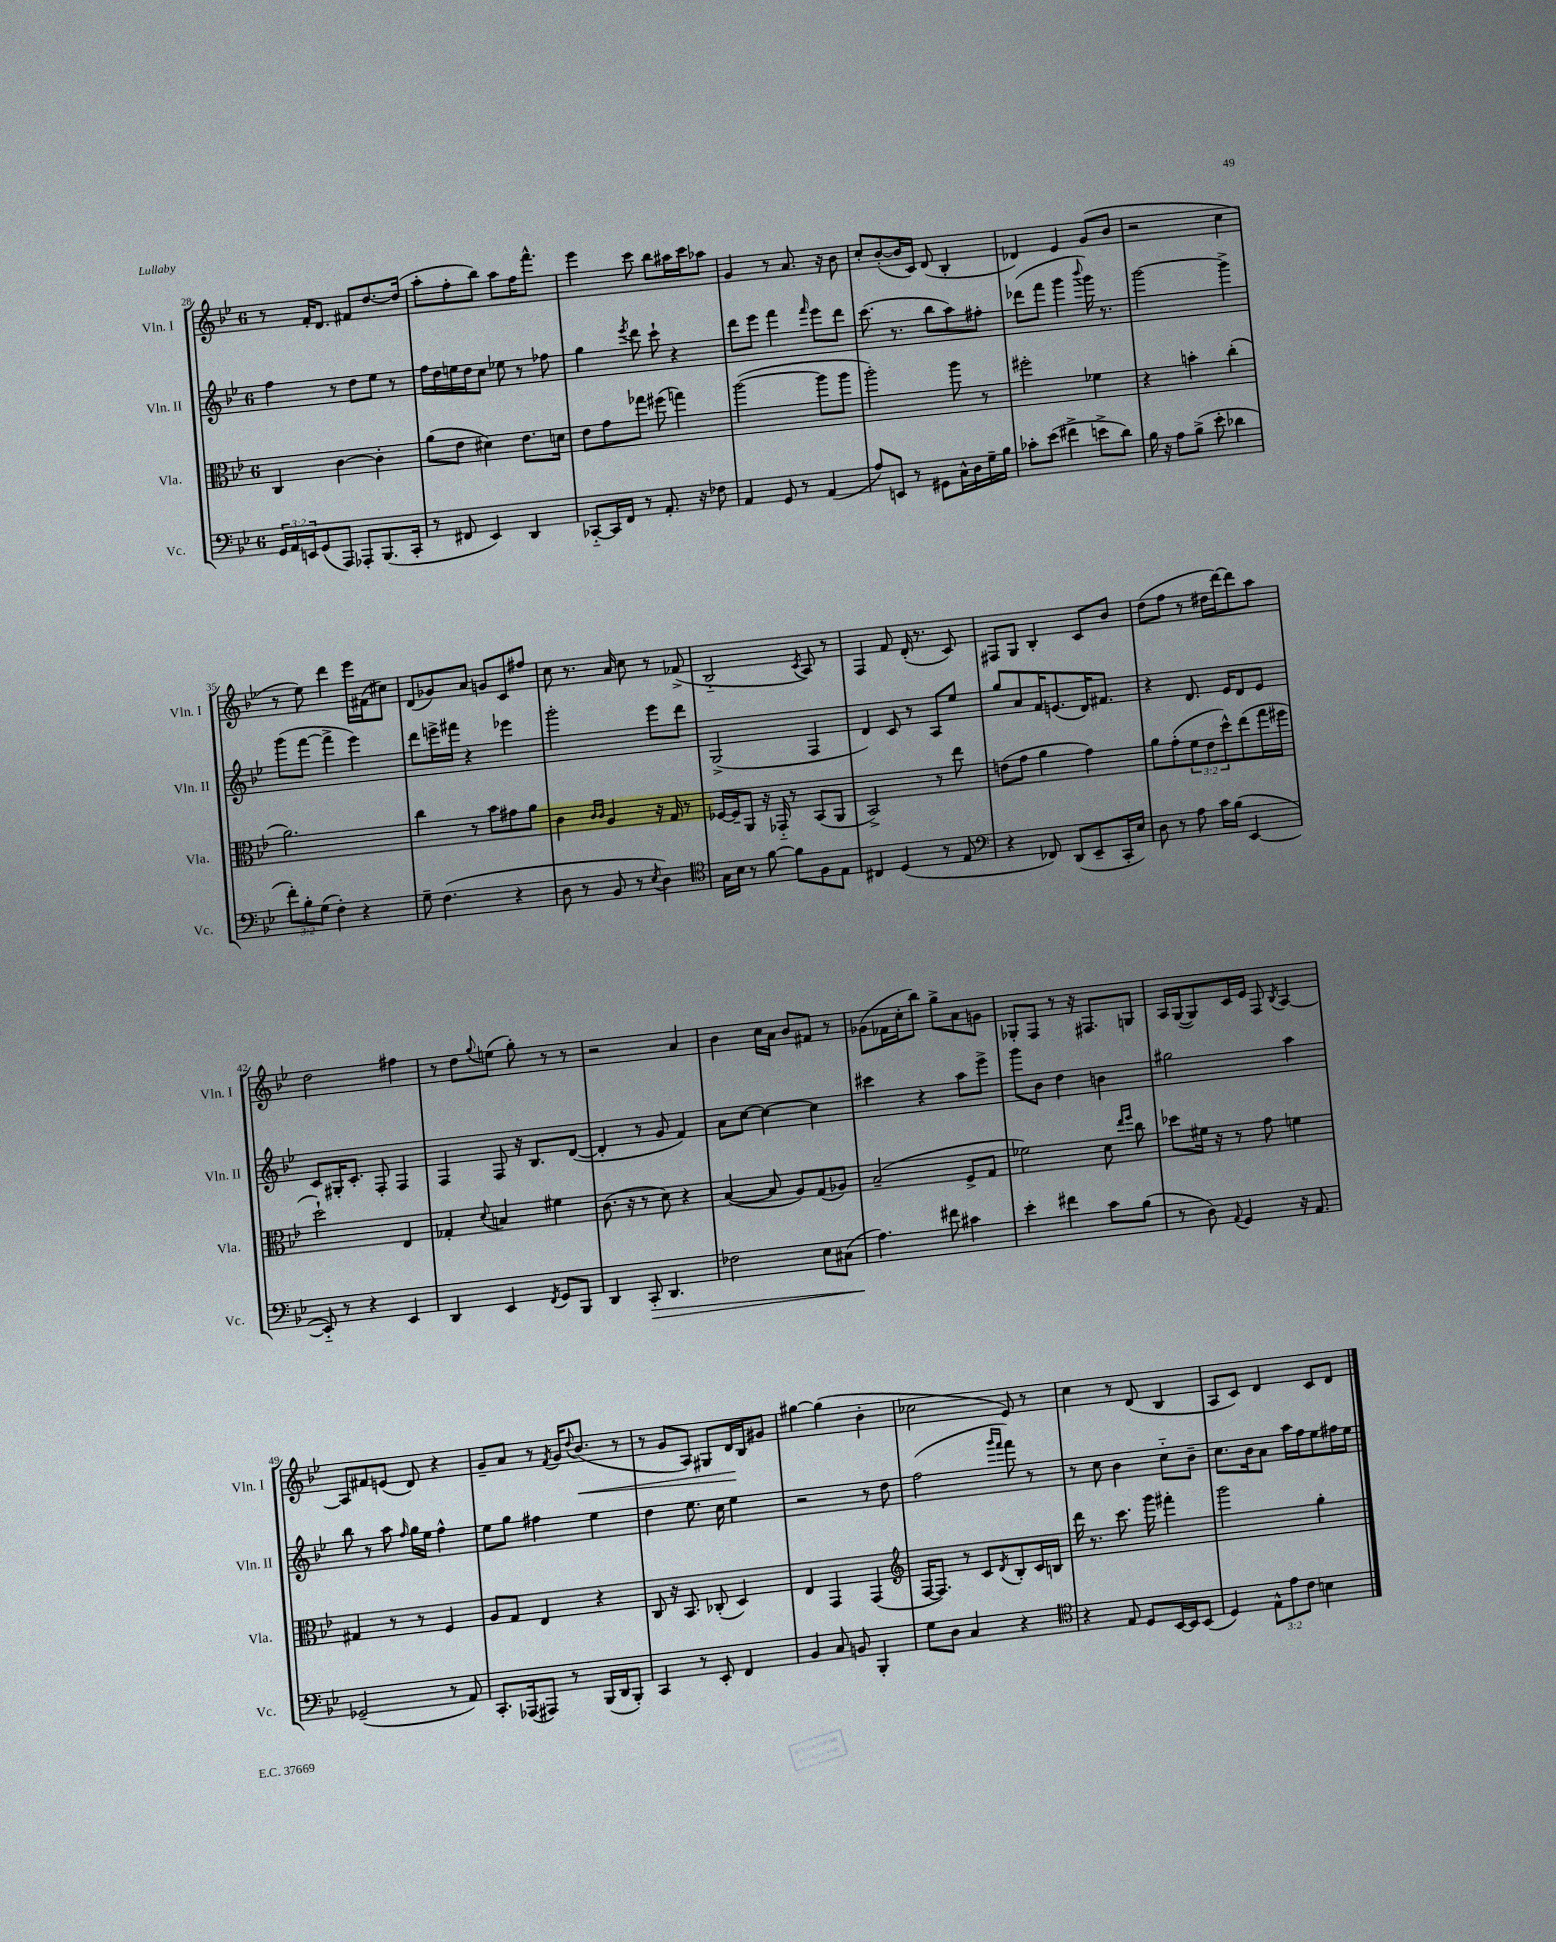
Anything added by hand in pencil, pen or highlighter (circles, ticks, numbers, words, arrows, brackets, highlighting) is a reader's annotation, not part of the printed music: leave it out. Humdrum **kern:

**kern	**kern	**kern	**kern
*staff4	*staff3	*staff2	*staff1
*clefF4	*clefC3	*clefG2	*clefG2
*k[b-e-]	*k[b-e-]	*k[b-e-]	*k[b-e-]
*M6/8	*M6/8	*M6/8	*M6/8
24GG/LL	4C/	4ff\	8r
24AA/	.	.	.
24EE/J	.	.	.
(8GG/	.	.	16f'/LK
.	.	.	8.d/J
8AAA/J)	[4c\	8r	.
8AAA-'/L	.	8dd\L	8f#/L
(8.BBB-/	4c'\]	8ee-\J	[8.dd/
.	.	8r	.
16CC'/Jk	.	.	(16dd/]Jk
=	=	=	=
8r	(8a\L	16ff\LL	8aa'\L
.	.	16dd\	.
8FF#/	8e-\J	16ee\	8ff'\
.	.	16dd\J	.
4EE-/)	4d#\)	8cc\J	8bb-\J)
.	.	8ee-\	8aa\L
4DD/	8.e-\L	8r	16ff\K
.	.	.	8.fff^^\J
.	.	8ff-\	.
.	16d\Jk	.	.
=	=	=	=
[8CC-'~/L	8e-\L	4gg\	4eee-\
16CC-/]L	8g\	.	.
16FF/JJ	.	.	.
.	.	8qeee-/	.
8r	8gg-\J	8ddd\	8ccc\
8.AA'/	(8ff#\	8ccc`\	8bb-\L
.	4gg\)	4r	16aa#\L
16r	.	.	16ccc\J
8F-\	.	.	8aa-\J
=	=	=	=
4AA/	([2aa\	8ddd\L	4g/
.	.	8eee-\J	.
8GG/	.	4fff\	8r
8r	.	.	8.a/
.	.	16qqfff/	.
(4AA/	8aa\]L	8eee-\L	.
.	.	.	16r
.	8aa\J	8ddd\J	8b-\
=	=	=	=
8A/L)	2aa'\)	(8.ccc\	8cc'/L
8EE/J	.	.	([8b-'/
.	.	8.r	.
8r	.	.	16b-/]L
.	.	.	16c/JJ)
8GG#\L	.	8bb-\L	(8d/
16C^^\L	8aa\	8aa\)	4B-'/
16D\	.	.	.
16G~\	8r	8ff#'\J	.
16B-\JJ	.	.	.
=	=	=	=
8c-'\L	2ff#'\	(8ddd-\L	4d-/)
(8e-\J	.	8fff\J	.
4f#^\	.	4ggg\	4e-/
.	.	8qqbbb-/	.
8e^\L	4f-\	16ggg\)	(8g/L
.	.	8.r	.
8d\J)	.	.	8b-/J
=	=	=	=
16B-\	4r	[2ggg\	2r
16r	.	.	.
8A\L	.	.	.
(8B-^\J	4b'\	.	.
8e-'\	.	.	.
4d-\	(4cc'\	4ggg^\]	4cc\
=	=	=	=
12f'\L)	2.a\)	(8ggg\L	8r
12B-'\	.	.	.
.	.	[8fff\J	8ee-\)
(12G\J	.	.	.
4F'\)	.	4fff^\]	4ddd\
4r	.	4eee-\)	16eee-\LL
.	.	.	(16f#\J
.	.	.	8cc#\J)
=	=	=	=
8G~\	4cc\	8ddd\L	(8d/L
(4.F\	.	16eee^\L	8g-/)
.	.	16fff#\JJ	.
.	8r	4r	8a/J
.	8b-\L	.	8g/L
4r	8g#\	4eee-\	8c/
.	8a\J	.	8ff#/J
=	=	=	=
8D\	4c\	2ggg'\	8cc\
8r	.	.	8.r
.	16qqc/LL	.	.
.	16qqc/JJ	.	.
8BB-/	4A/	.	.
.	.	.	16a/
8r	.	.	8cc\
8qE-/	.	.	.
4D\)	16r	8eee-\L	8r
.	16G/	.	.
.	8r	8ddd\J	(8f-^/
=	=	=	=
*clefC4	*	*	*
16G\LL	[16F-/LL	(2G^/	2B-'~/
16B-\JJ	16F-~/]J	.	.
8r	8AA/J	.	.
[8f\	16r	.	.
.	16GG-'~/	.	.
8f\]L	8r	.	.
.	.	.	8qc/
8F\	(8BB-/L	4F/	8A/)
8E-\J	8AA/J	.	8r
=	=	=	=
4C#/	2BB-^/)	4d/)	4F/
(4D/	.	8c/	8f/
.	.	8r	(16d'/
.	.	.	8.r
8r	8r	8A/L	.
8E-/	8ee-\	8ee-/J	8c/)
=	=	=	=
*clefF4	*	*	*
4r	(8e\L	8gg/L	8F#/L
.	8g\J	8a/	8G/J
8FF-/)	4a\	16f/K	4B-'/
.	.	(8.e/	.
(8DD/L	.	.	.
8EE-~/	4g\)	16d/K)	8c/L
.	.	8.f#/J	.
16CC'/L	.	.	8b-/J
16E-/JJ)	.	.	.
=	=	=	=
8D\	8a\L	4r	(8dd\L
8r	(8g'\	.	8ff\J
8A\	12f\	8.d/	8r
.	12e-\	.	.
16c\LL	.	.	16dd#\LL
.	12dd^^\)	.	.
(16B-\JJ	.	16e-/LK	[16ddd\J)
[4EE-/	(8ee-\	8d/	8ddd\]
.	16gg\L	8e-/J	8aa\J
.	16ff#\JJ	.	.
=	=	=	=
8EE-'~/])	2dd`\)	8c/L	2dd\
8r	.	16G#'/K	.
.	.	8.c'/J	.
4r	.	.	.
.	.	8F'/	.
4EE-/	4E-/	4F/	4ff#\
=	=	=	=
4DD/	4G-'/	4F/	8r
.	.	.	8dd\L
.	8qqd/	.	8qqgg/
4EE-/	4B/	8F/	(8ee\J
.	.	16r	8gg'\)
.	.	8.B-/L	.
8qFF/	.	.	.
8GG/L	4f#\	.	8r
8BBB-/J	.	([8d/J	8r
=	=	=	=
4DD/	(8.c\	4d'/]	2r
.	16r	.	.
8CC'/	8r	8r	.
4.DD/	8d\)	8g/	.
.	4r	4f/)	4a/
=	=	=	=
2F-\	([4B-/	8a\L	4b-\
.	.	[8cc\J	.
.	8B-/]	4cc\_	16cc\LL
.	.	.	16a\JJ
.	8A/L)	.	8b-/L
8E-\L	(8G/	4cc\]	8f#/J
(8C#\J	8A-/J)	.	8r
=	=	=	=
4.A\)	(2B-~/	4ccc#\	(8g-\L
.	.	.	16f-\L
.	.	.	16cc'\J
.	.	4r	8bb-\J)
8f#\	.	.	8gg^\L
4c#\	8F^/L	8aa\L	8a\
.	8G/J	8eee-^\J	8g\J
=	=	=	=
4e-'\	2f-\)	8ggg\L	8G-'/L
.	.	8b-\J	8F/J
4f#\	.	4dd\	8r
.	.	.	16r
.	.	.	8.F#/L
8c\L	8d\	4b\	.
.	16qqee-/LL	.	.
.	16qqff/JJ	.	.
(8B-\J	8cc\	.	8G/J
=	=	=	=
8r	8dd-\L	2gg#\	16A/LL
.	.	.	([16G/J
8D\)	16f#\Jk	.	8G/])
.	16r	.	.
8qqAA/	.	.	.
4GG/	8r	.	16c/L
.	.	.	16e-/JJ
.	8g\	.	8F/
.	.	.	8qB-/
16r	4f\	4aa\	[4A/
8.AA/	.	.	.
=	=	=	=
(2GG-~/	4G#/	8bb-\	8A/]L
.	.	8r	8f#/
.	8r	8aa\	(8e/J
.	.	16qqff/	.
.	8r	16gg\LL	8d/)
.	.	16ee-\JJ	.
8r	4F/	4ff^^\	4r
8AA/)	.	.	.
=	=	=	=
8.CC'/L	8A/L	8ee-\L	8g~/L
.	8G/J	8gg\J	8a/J
(16AAA-/k	.	.	.
8AAA#/J)	4E-/	4ff#\	8r
.	.	.	8qf/
8r	.	.	16g/LK
.	.	.	8qqdd/
.	.	.	(8.b-/J
(16BBB-/LL	4r	4ee-\	.
16DD/J	.	.	.
8BBB-'/J)	.	.	8r
=	=	=	=
4CC/	8C/	4dd\	8r
.	16r	.	8g/L
.	8.BB-/	.	.
8r	.	8.ee-\	8A/J)
8EE-'/	(8C-'/	.	8G#/L
.	.	16cc\	.
4FF/	4D/)	4ee-\	16d/L
.	.	.	16B-/J
.	.	.	8g#/J
=	=	=	=
4BB-/	4E-/	2r	[4gg#\
8C/	4GG/	.	(4gg#\]
8BB/	.	.	.
4BBB-'/	(4GG/	8r	4b-'\
.	.	8dd\	.
=	=	=	=
*	*clefG2	*	*
8G\L	[16F/LK	(2ff\	2cc-\
.	8.F/]J)	.	.
8D\J	.	.	.
4C/	8r	.	.
.	8c/L	.	.
.	.	16qqggg/LL	.
.	8qd/	16qqfff/JJ	.
4r	8B-'/	8fff\)	8e-/)
.	16c/L	8r	8r
.	16B/JJ	.	.
=	=	=	=
*clefC4	*	*	*
4r	16ddd\	8r	4cc\
.	8.r	.	.
.	.	8cc\	.
8E-/	8.ccc\	4b-\	8r
8D/L	.	.	(8d/
.	16ggg\	.	.
[16BB-/L	4fff#'\	8cc'~\L	4B-/
16BB-/]J	.	.	.
(8BB-/J	.	8b-~\J	.
=	=	=	=
4D/)	2ggg\	8.cc\L	8A/L
.	.	.	8c/J)
.	.	16b-\k	.
12E-^^\L	.	8a\J	4d/
12e-\	.	.	.
.	.	16aa\LL	.
12c\J	.	.	.
.	.	16ff\J	.
4B\	4gg'\	8ee-\	8c/L
.	.	16ff#\L	8d/J
.	.	16ee-\JJ	.
==	==	==	==
*-	*-	*-	*-
